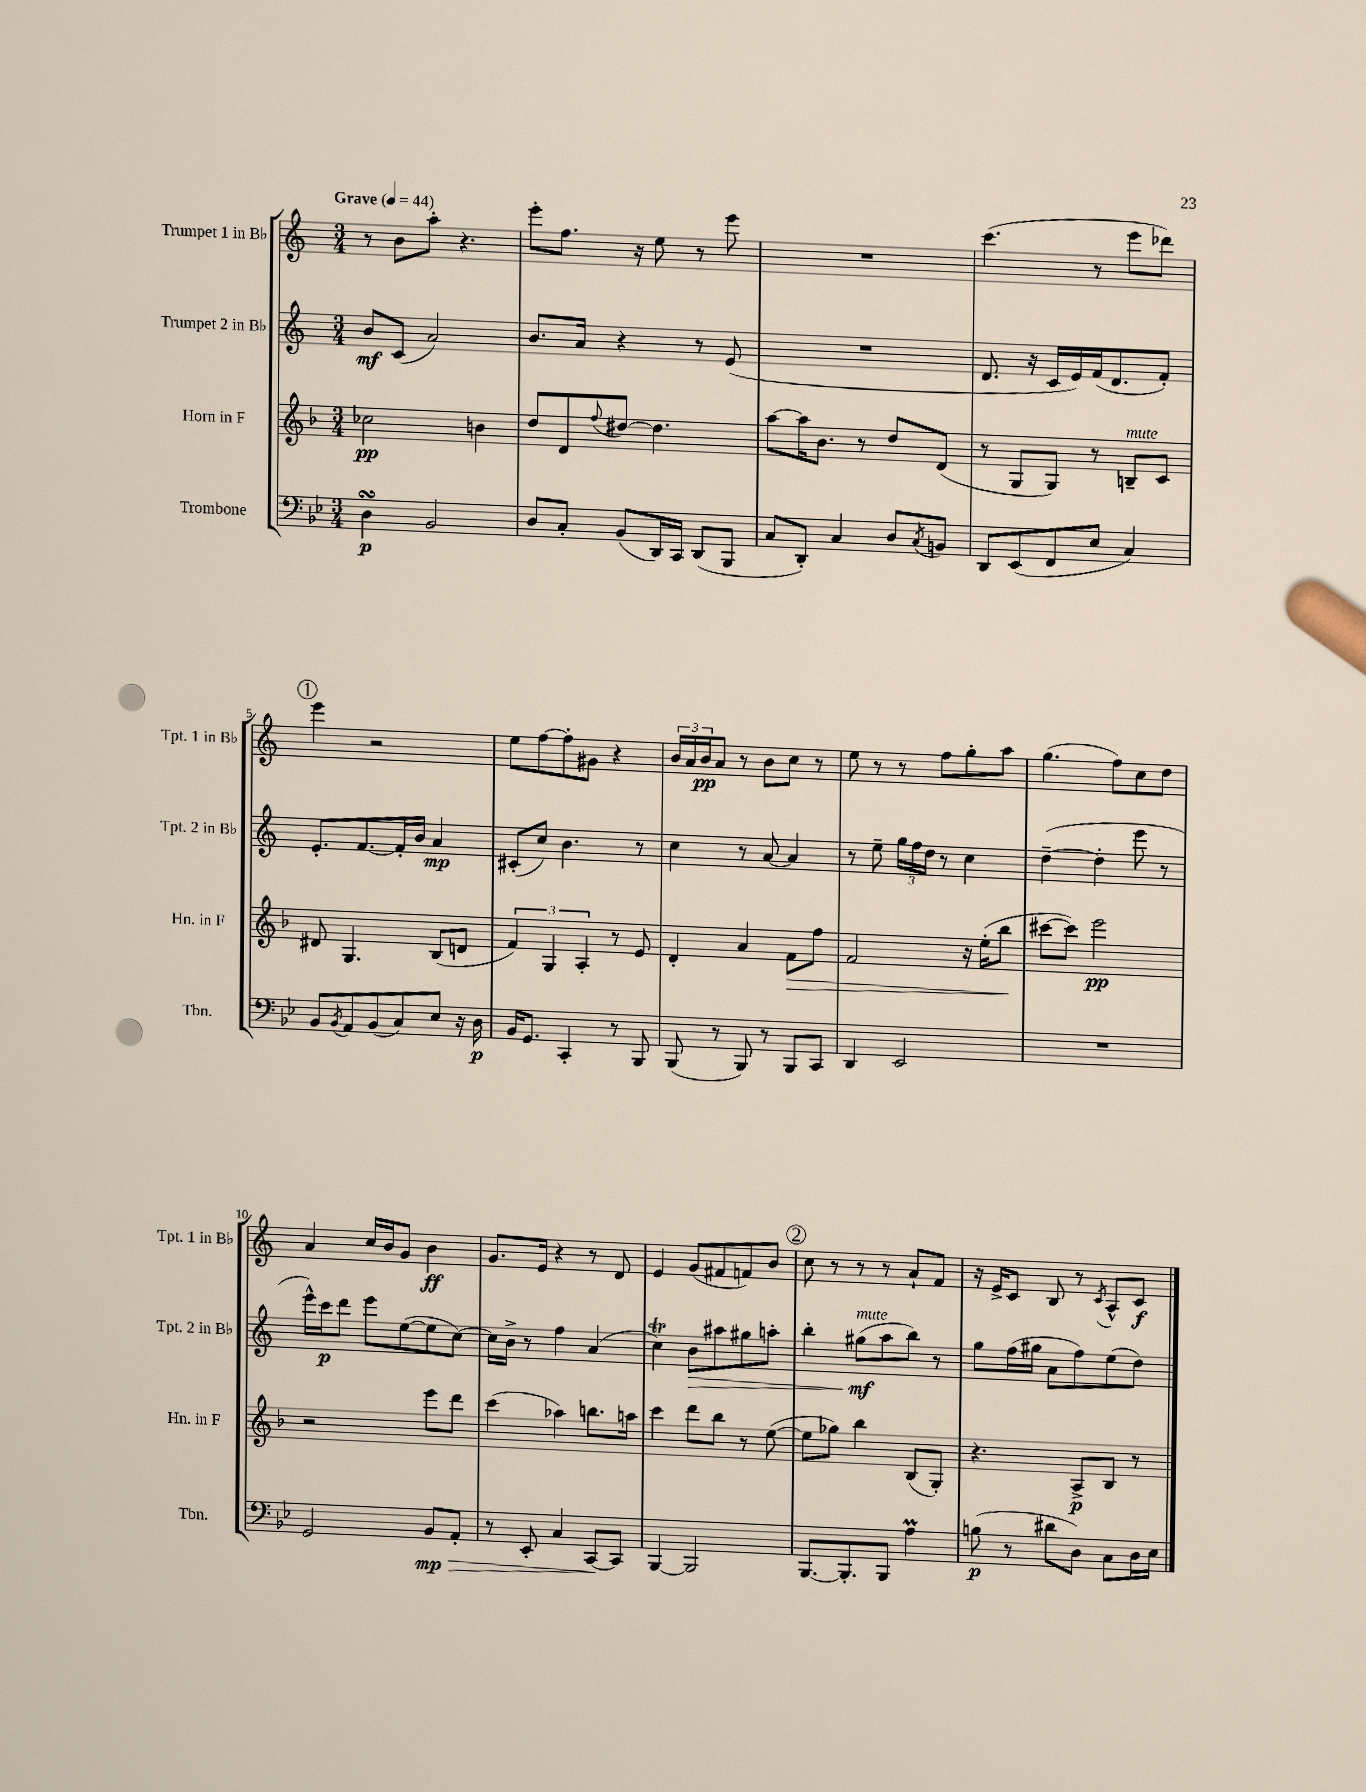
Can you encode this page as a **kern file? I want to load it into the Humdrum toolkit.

**kern	**kern	**kern	**kern
*staff4	*staff3	*staff2	*staff1
*clefF4	*clefG2	*clefG2	*clefG2
*k[b-e-]	*k[b-]	*k[]	*k[]
*M3/4	*M3/4	*M3/4	*M3/4
*MM44	*MM44	*MM44	*MM44
4D	2cc-	8b	8r
.	.	(8c	8b
2BB-	.	2a)	8aa'
.	.	.	4.r
.	4b	.	.
=	=	=	=
8D	8dd	8.b	8eee'
8C'	8d	.	8.ff
.	.	16a	.
.	8qqff	.	.
(8BB-	[8dd#	4r	.
.	.	.	16r
16DD)	4.dd#]	.	8ee
16CC	.	.	.
(8DD	.	8r	8r
8BBB-	.	(8e	8eee
=	=	=	=
8C	[8aa	2.r	2.r
8DD')	16aa]	.	.
.	8.b-	.	.
4C	.	.	.
.	8r	.	.
8D	8dd	.	.
8qC	.	.	.
8BB	(8d	.	.
=	=	=	=
8DD	8r	8.d	(4.ccc
(8EE-	8G	.	.
.	.	16r	.
8FF	8G)	16c	.
.	.	16e)	.
8E-	8r	(16f	8r
.	.	8.d	.
4C)	8B~	.	8eee
.	8c	8f')	8ddd-)
=	=	=	=
8BB-	8d#	8.e'	4eee
8qBB-	.	.	.
8AA	4.G	.	.
.	.	[8.f	.
(8BB-	.	.	2r
8C)	.	16f']	.
.	.	16b	.
8E-	(8B-	4a	.
16r	8d	.	.
16D	.	.	.
=	=	=	=
16BB-	6f)	(8c#'	8ee
8.GG	.	.	.
.	.	8cc)	[8ff
.	6G	.	.
4CC'	.	4.b	8ff']
.	6A'	.	.
.	.	.	8g#
8r	8r	.	4r
8BBB-	8e	8r	.
=	=	=	=
(8BBB-	4d'	4cc	24b
.	.	.	24a
.	.	.	24b
8r	.	.	8a
8BBB-)	4a	8r	8r
8r	.	[8a	8b
8BBB-	8f	4a]	8cc
8CC	8ff	.	8r
=	=	=	=
4DD	2f	8r	8ee
.	.	8ee~	8r
2EE-	.	24gg	8r
.	.	24ff	.
.	.	24dd	.
.	.	8r	8ff
.	16r	4cc	8gg'
.	(16ee'	.	.
.	8bb-	.	8aa
=	=	=	=
2.r	[8ccc#	([4dd~	(4.gg
.	8ccc#])	.	.
.	2eee	4dd']	.
.	.	.	8ff)
.	.	8eee	8cc
.	.	8r	8dd
=	=	=	=
2GG	2r	16eee^^)	4a
.	.	16ccc	.
.	.	8ddd	.
.	.	8eee	16cc
.	.	.	16b
.	.	([8ee	8g
8BB-	8eee	8ee]	4b
8AA'	8ddd	[8cc)	.
=	=	=	=
8r	(4ccc	16cc]	8.g
.	.	16b^	.
8EE-'	.	8r	.
.	.	.	16e
4C	4aa-)	4ff	4r
[8CC	8.bb	(4a	8r
8CC]	.	.	8d
.	16aa	.	.
=	=	=	=
[4BBB-	4ccc	4cc)	4e
2BBB-]	8ddd	8b	(8g
.	8bb-	8aa#	8f#
.	8r	8gg#	8f)
.	([8ee	8aa'	8b
=	=	=	=
[8.BBB-	8ee]	4bb'	8cc
.	8gg-)	.	8r
8.BBB-']	.	.	.
.	4bb-	(8gg#	8r
8BBB-	.	8aa	8r
4A	(8B-	8bb)	8a`
.	8G')	8r	8f
=	=	=	=
(8B	4.r	8gg	16r
.	.	.	16e^
8r	.	(16ff	8c
.	.	16gg#	.
8d#	.	8a	8B
8D)	8A^	8ff)	8r
.	.	.	8qc
8C	8B-	(8ee	8A^^
16D	8r	8dd)	8c
16E-	.	.	.
==	==	==	==
*-	*-	*-	*-
